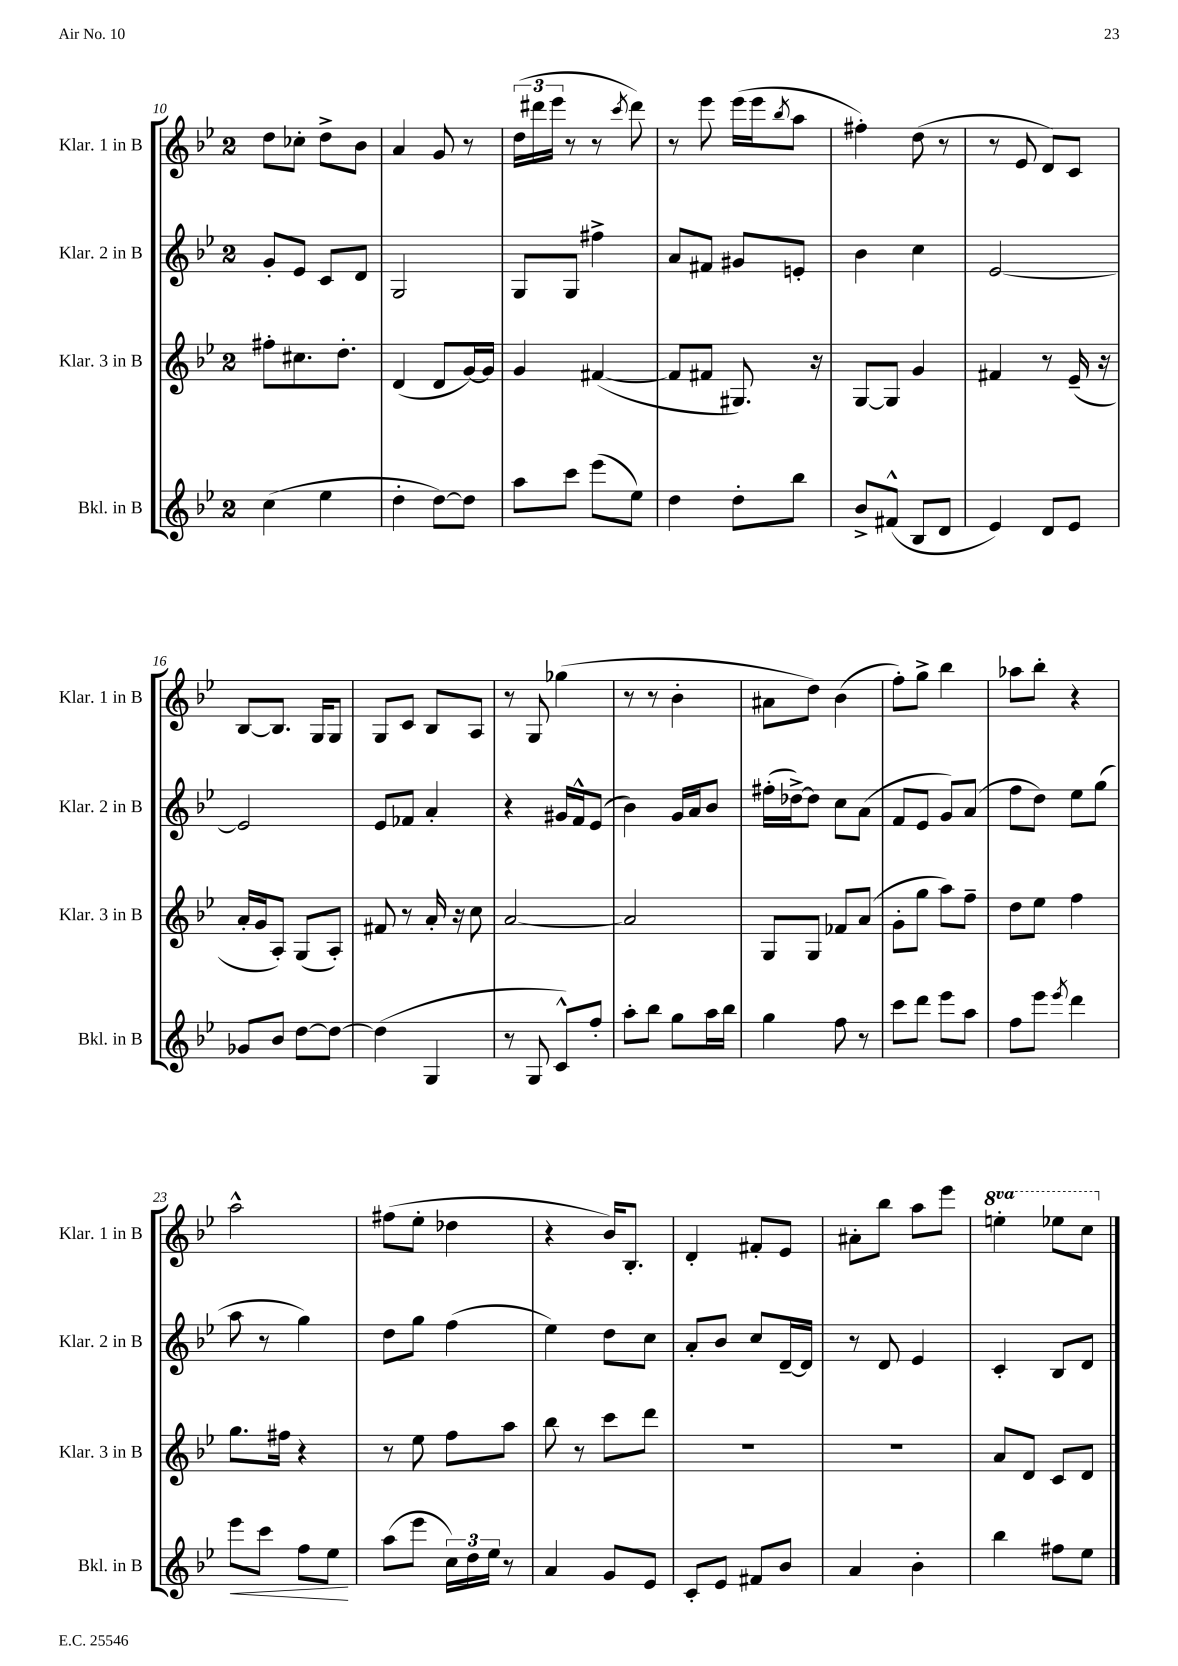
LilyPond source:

<<
\new StaffGroup <<
\new Staff = "s0" \with { instrumentName = "Klar. 1 in B" shortInstrumentName = "Klar. 1 in B" } {
    \clef treble \key bes \major \once \override Staff.TimeSignature.style = #'single-digit \time 2/4 \set Staff.ottavationMarkups = #ottavation-simple-ordinals
    d''8 ces''8-. d''8-> bes'8 |
    a'4 g'8 r8 |
    \tuplet 3/2 { d''16( dis'''16 ees'''16 } r8 r8 \acciaccatura { c'''8 } dis'''8) |
    r8 ees'''8 ees'''16( ees'''16 \acciaccatura { bes''8 } a''8 |
    fis''4-.) d''8( r8 |
    r8 ees'8 d'8) c'8 |
    bes8~ bes8. g16 g8 |
    g8 c'8 bes8 a8 |
    r8 g8 ges''4( |
    r8 r8 bes'4-. |
    ais'8 d''8) bes'4( |
    f''8-.) g''8-> bes''4 |
    aes''8 bes''8-. r4 |
    a''2-^ |
    fis''8( ees''8-. des''4 |
    r4 bes'16) bes8.-. |
    d'4-. fis'8-. ees'8 |
    ais'8-. bes''8 a''8 ees'''8 |
    \ottava #1 e'''4-. ees'''8 c'''8 \ottava #0 \bar "|." |
}
\new Staff = "s1" \with { instrumentName = "Klar. 2 in B" shortInstrumentName = "Klar. 2 in B" } {
    \clef treble \key bes \major \once \override Staff.TimeSignature.style = #'single-digit \time 2/4
    g'8-. ees'8 c'8 d'8 |
    g2 |
    g8 g8 fis''4-> |
    a'8 fis'8 gis'8 e'8-. |
    bes'4 c''4 |
    ees'2~ |
    ees'2 |
    ees'8 fes'8 a'4-. |
    r4 gis'16 f'16-^ ees'8( |
    bes'4) g'16 a'16 bes'8 |
    fis''16-.( des''16~->) des''8 c''8 a'8( |
    f'8 ees'8 g'8) a'8( |
    f''8 d''8) ees''8 g''8( |
    a''8 r8 g''4) |
    d''8 g''8 f''4( |
    ees''4) d''8 c''8 |
    a'8-. bes'8 c''8 d'16~-- d'16 |
    r8 d'8 ees'4 |
    c'4-. bes8 d'8 \bar "|." |
}
\new Staff = "s2" \with { instrumentName = "Klar. 3 in B" shortInstrumentName = "Klar. 3 in B" } {
    \clef treble \key bes \major \once \override Staff.TimeSignature.style = #'single-digit \time 2/4
    fis''8-. cis''8. d''8.-. |
    d'4( d'8 g'16~) g'16 |
    g'4 fis'4~( |
    fis'8 fis'8 gis8.) r16 |
    g8~ g8 g'4 |
    fis'4 r8 ees'16--( r16 |
    a'16-. g'16 a8-.) g8( a8-.) |
    fis'8 r8 a'16-. r16 c''8 |
    a'2~ |
    a'2 |
    g8 g8 fes'8 a'8( |
    g'8-. g''8 a''8) f''8-- |
    d''8 ees''8 f''4 |
    g''8. fis''16 r4 |
    r8 ees''8 f''8 a''8 |
    bes''8 r8 c'''8 d'''8 |
    R2 |
    R2 |
    a'8 d'8 c'8 d'8 \bar "|." |
}
\new Staff = "s3" \with { instrumentName = "Bkl. in B" shortInstrumentName = "Bkl. in B" } {
    \clef treble \key bes \major \once \override Staff.TimeSignature.style = #'single-digit \time 2/4
    c''4( ees''4 |
    d''4-. d''8~) d''8 |
    a''8 c'''8 ees'''8( ees''8) |
    d''4 d''8-. bes''8 |
    bes'8-> fis'8-^( bes8 d'8 |
    ees'4) d'8 ees'8 |
    ges'8 bes'8 d''8~ d''8~ |
    d''4( g4 |
    r8 g8 c'8-^) f''8-. |
    a''8-. bes''8 g''8 a''16 bes''16 |
    g''4 f''8 r8 |
    c'''8 d'''8 ees'''8 a''8 |
    f''8 ees'''8 \acciaccatura { ees'''8 } d'''4 |
    ees'''8\< c'''8 f''8 ees''8\! |
    a''8( ees'''8 \tuplet 3/2 { c''16) d''16 ees''16 } r8 |
    a'4 g'8 ees'8 |
    c'8-. ees'8 fis'8 bes'8 |
    a'4 bes'4-. |
    bes''4 fis''8 ees''8 \bar "|." |
}
>>
>>
\layout { \context { \Score currentBarNumber = #10 } }
